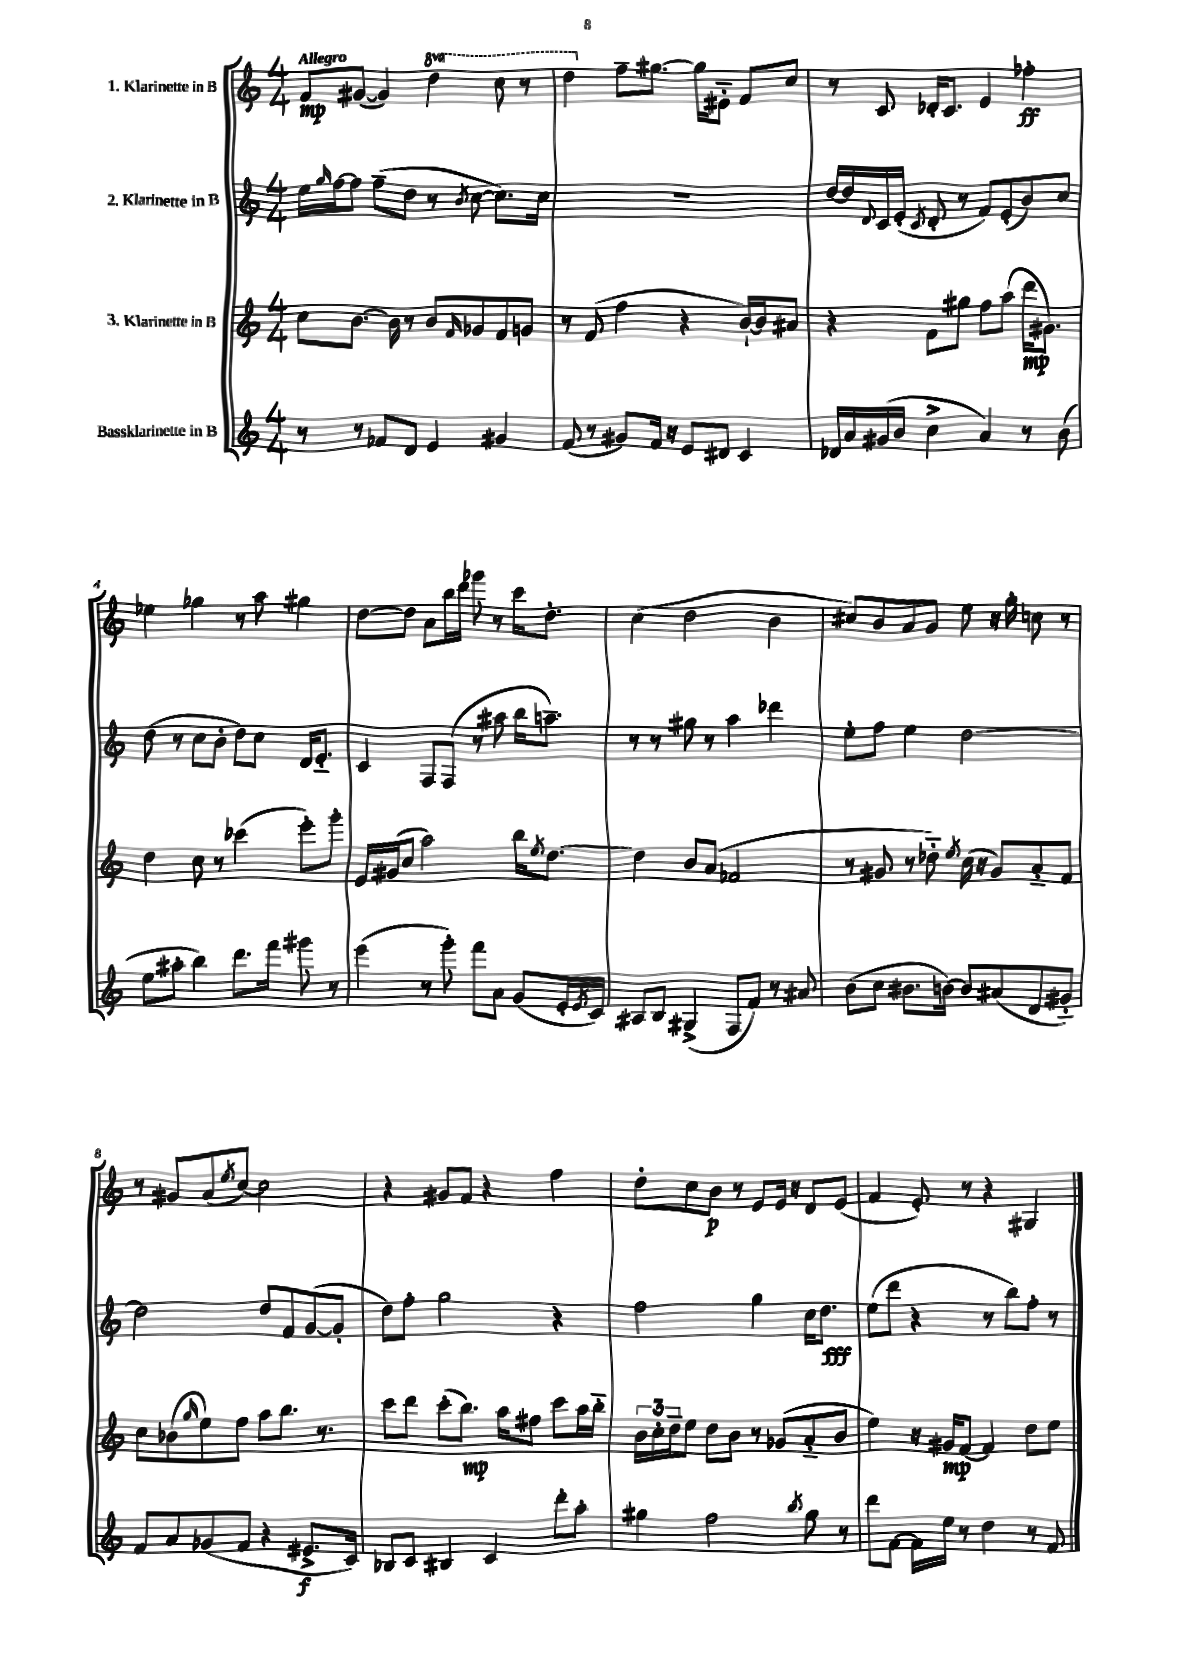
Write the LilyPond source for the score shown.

<<
\new StaffGroup <<
\new Staff = "s0" \with { instrumentName = "1. Klarinette in B" } {
    \clef treble \key c \major \numericTimeSignature \time 4/4 \set Staff.ottavationMarkups = #ottavation-simple-ordinals \tempo "Allegro"
    f'8\mp gis'8~( gis'4) \ottava #1 d'''4 c'''8 r8 |
    d'''4 \ottava #0 f''8-- gis''8.~ gis''16 eis'8-_ f'8 c''8 |
    r8 c'8 des'16-. c'8. e'4 fes''4-.\ff |
    ees''4 ges''4 r8 a''8 gis''4 |
    d''8~ d''8 a'8 b''16 d'''16 ges'''8 r8 c'''16 d''8.-. |
    c''4( d''2 b'4 |
    cis''8) b'8 a'8 g'8 e''8 r16 g''16-. c''8 r8 |
    r8 gis'8 a'8( \acciaccatura { e''8 } c''8~) c''2 |
    r4 gis'8 f'8 r4 f''4 |
    d''8-. c''8 b'8\p r8 e'8 e'16 r16 d'8 e'8( |
    f'4 e'8-.) r8 r4 gis4 \bar "|." |
}
\new Staff = "s1" \with { instrumentName = "2. Klarinette in B" } {
    \clef treble \key c \major \numericTimeSignature \time 4/4
    e''16 \grace { g''16 } f''16~ f''8 f''8--( d''8 r8 \acciaccatura { b'8 } c''8~ c''8.) c''16 |
    R1 |
    d''16~ d''16 \appoggiatura { d'8 } c'16 e'16-.( \acciaccatura { c'8 } d'8-. r8 f'8) e'8-.( b'8) c''8 |
    d''8( r8 c''8 b'8-. d''8) c''8 d'16 e'8.-_ |
    c'4 f8 f8( r8 ais''8 b''16 a''8.--) |
    r8 r8 gis''8 r8 a''4 des'''4 |
    e''8-. f''8 e''4 d''2~ |
    d''2 d''8 f'8 g'8~( g'8-. |
    d''8) f''8-. g''2 r4 |
    f''2 g''4 c''16 d''8.\fff |
    e''8( d'''8 r4 r8 b''8) f''8-. r8 \bar "|." |
}
\new Staff = "s2" \with { instrumentName = "3. Klarinette in B" } {
    \clef treble \key c \major \numericTimeSignature \time 4/4
    c''8 b'8.~ b'16 r8 b'8 \grace { f'16 } ges'8 f'8 g'8 |
    r8 f'8( f''4 r4 b'16~-!) b'16 ais'8 |
    r4 f'8 gis''8 f''8 a''8( d'''16\mp gis'8.) |
    d''4 c''8 r8 ces'''4( e'''8-.) g'''8-. |
    e'16 gis'16( c''8 a''2) b''16 \acciaccatura { e''8 } d''8.~ |
    d''4 b'8 a'8( fes'2 |
    r8 gis'8 r8 des''8-_) \acciaccatura { e''8 } c''16( r16 gis'8) a'8-_ f'8 |
    c''8 bes'8( \grace { g''16 } e''8) f''8 a''8 b''8. r8. |
    c'''8 d'''8 c'''8-.( b''8.\mp) a''16 fis''8 c'''8 a''16 b''16-_ |
    \tuplet 3/2 { b'16 c''16-. d''16-- } e''8 d''8 b'8 r8 ges'8( a'8-_ b'8 |
    e''4) r16 gis'16\mp f'8~ f'4 d''8 e''8 \bar "|." |
}
\new Staff = "s3" \with { instrumentName = "Bassklarinette in B" } {
    \clef treble \key c \major \numericTimeSignature \time 4/4
    r8 r8 fes'8 d'8 e'4 gis'4 |
    f'8( r8 gis'8) f'16 r16 e'8 dis'8 c'4 |
    des'16 a'16 gis'16( b'16 c''4-> a'4) r8 b'8( |
    e''8 ais''8-. b''4) d'''8. f'''16 gis'''8 r8 |
    e'''4( r8 g'''8-.) f'''8 a'8 g'8( e'16-. \acciaccatura { e'8 } c'16) |
    ais8 b8 gis4->( f8 f'8) r8 ais'8 |
    b'8( c''8 bis'8. b'16~) b'8 ais'8( d'8 gis'8-_) |
    f'8 a'8 ges'8( f'8 r4 eis'8.->\f c'16) |
    bes8 c'8 bis4 c'4 d'''8-. a''8-. |
    gis''4 f''2 \acciaccatura { b''8 } gis''8 r8 |
    d'''8 f'8~ f'16 e''16 r8 d''4 r8 f'8 \bar "|." |
}
>>
>>
